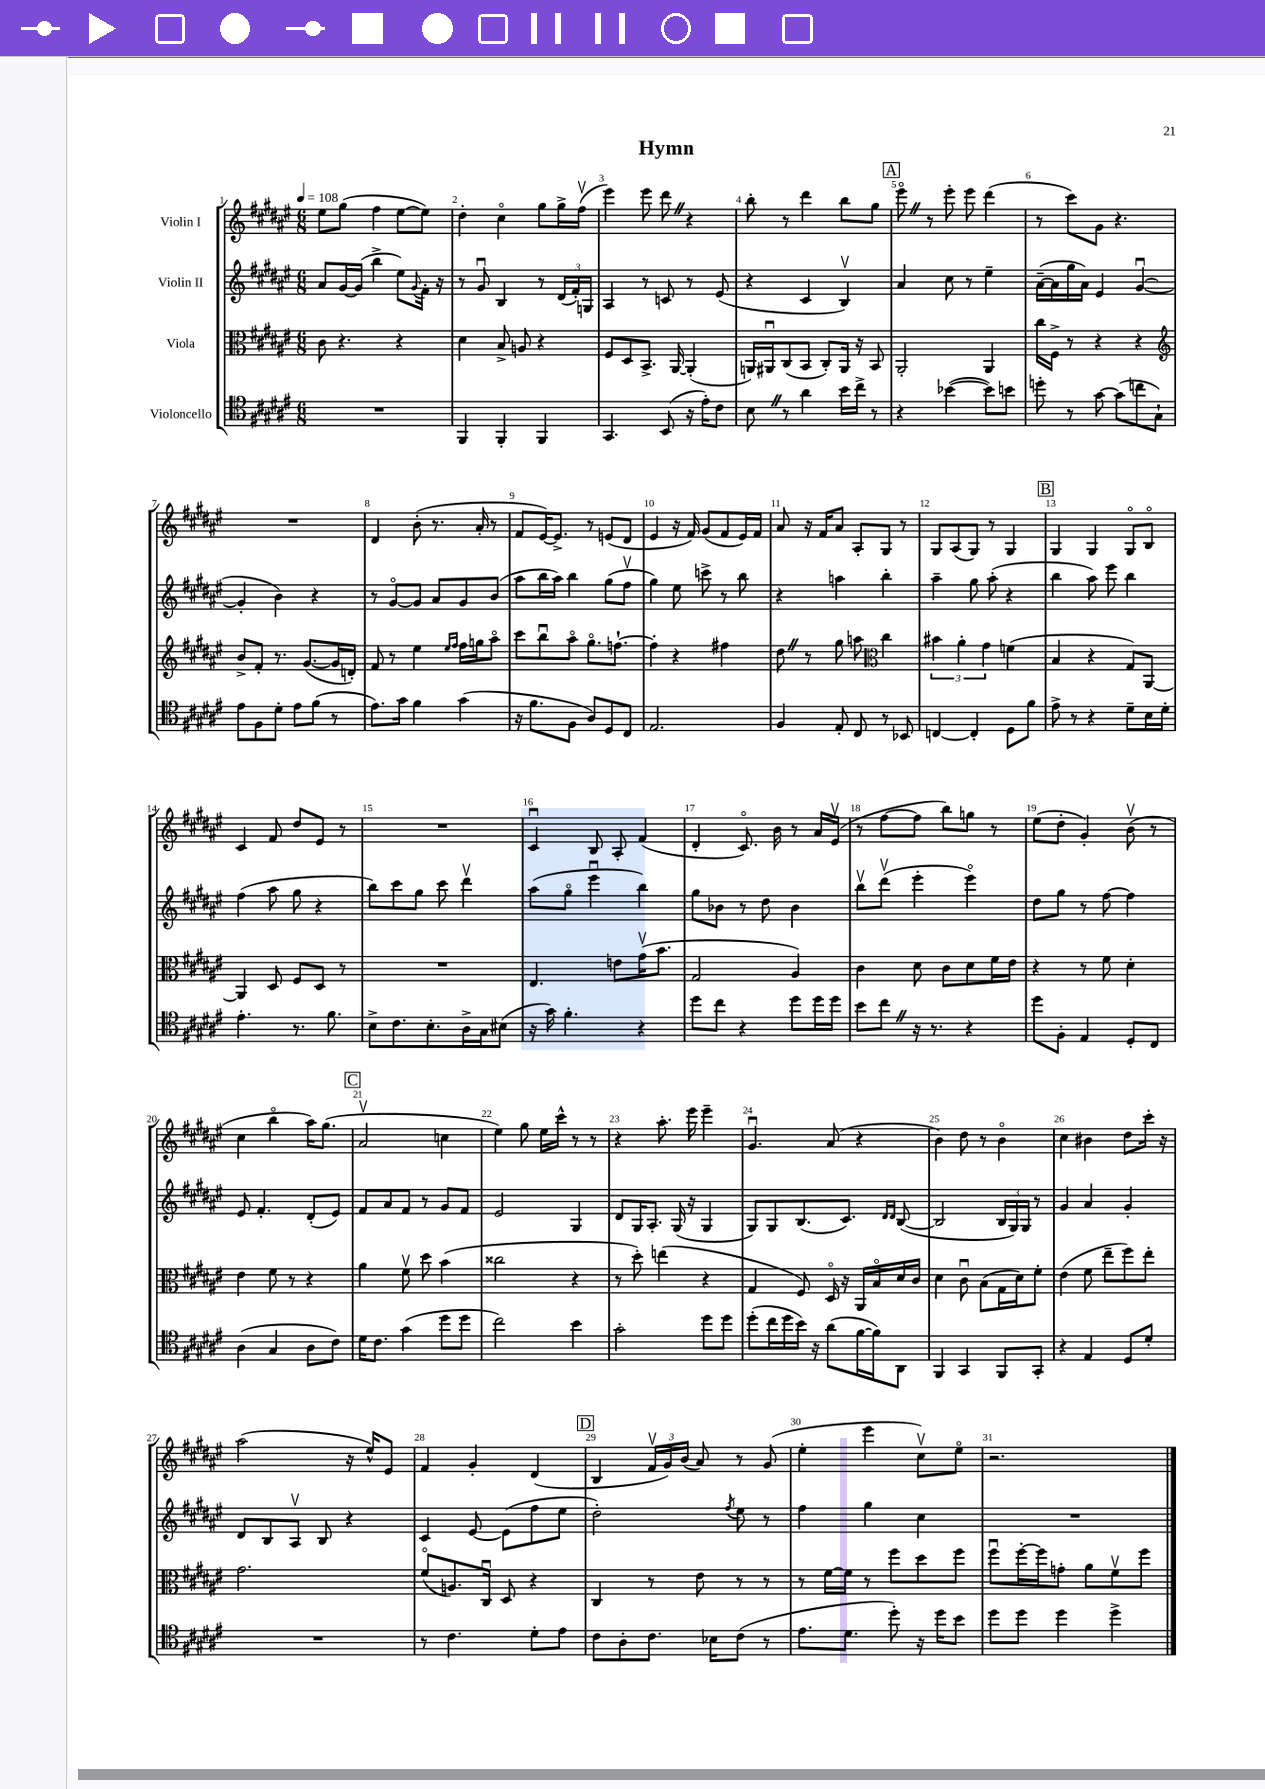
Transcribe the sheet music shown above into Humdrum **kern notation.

**kern	**kern	**kern	**kern
*part4	*part3	*part2	*part1
*staff4	*staff3	*staff2	*staff1
*I"Violoncello	*I"Viola	*I"Violin II	*I"Violin I
*clefC4	*clefC3	*clefG2	*clefG2
*k[f#c#g#d#a#e#]	*k[f#c#g#d#a#e#]	*k[f#c#g#d#a#e#]	*k[f#c#g#d#a#e#]
*M6/8	*M6/8	*M6/8	*M6/8
*MM108	*MM108	*MM108	*MM108
=1	=1	=1	=1
2.r	8c#\	8a#/L	8ee#\L
.	4.r	[16g#/L	(8gg#\J
.	.	(16g#/JJ]	.
.	.	4bb^\	4ff#\
.	4r	8ee#\L)	[8ee#\L
.	.	8qqg#/	.
.	.	16f#'\Jk	8ee#\J])
.	.	16r	.
=2	=2	=2	=2
4FF#/	4d#\	8r	4dd#'\
.	.	8g#u/	.
4FF#'/	8B^/	4B/	4cc#\
.	8An/	.	.
4FF#/	4r	8r	8gg#\L
.	.	(24d#/LL	16gg#^\L
.	.	24f#'/)	.
.	.	.	(16ff#v\JJ
.	.	24Gn/JJ	.
=3	=3	=3	=3
4.GG#/	8F#/L	4A#/	4eee#\)
.	8D#/	.	.
.	8.BB^/J	8r	8eee#\
(8BB/	.	8cn/	8ddd#Z\
.	[16AA#/	.	.
16r	(4AA#'/]	8r	4r
16e#'\KL)	.	.	.
8c#\J	.	(8e#/	.
=4	=4	=4	=4
8BZ\	16AAn/LL)	4r	8bb'\
.	16AA#Xu/J	.	.
8r	(8C#/	.	8r
4a#\	8BB/J	4c#/	4ddd#\
.	8C#'/L)	.	.
16b\LL	16AA#/Jk	4Bv/)	8bb\L
16cc#^\JJ	16r	.	.
8r	8BB/	.	8gg#\J
!!LO:REH:place=s1:t=A
=5	=5	=5	=5
4r	2AA#'/	4a#/	8eee#Z\
.	.	.	8r
([4b-X\	.	8cc#\	8eee#'\
.	.	8r	8eee#\
8b-\L])	4AA#/	4ee#~\	(4ddd#\
8bn\J	.	.	.
=6	=6	=6	=6
8ddn'\	16cc#\LL	([16a#~\LL	8r
.	16F#^\JJ	16a#\]	.
8r	8r	16gg#\	8ccc#\L)
.	.	16a#\JJ)	.
[8g#\	4r	4e#/	8g#\J
(8g#\L]	.	.	4.r
8ccn\	4r	([4g#u/	.
8G#`\J)	.	.	.
!!LO:LB:g=z
=7	=7	=7	=7
*	*clefG2	*	*
8e#\L	8b^/L	4g#'/]	2.r
8F#\	8f#'/J	.	.
8d#'\J	8.r	4b\)	.
8e#\L	.	.	.
.	([8.g#/L	.	.
(8f#\J	.	4r	.
8r	16g#/L]	.	.
.	16dn'/JJ)	.	.
=8	=8	=8	=8
8.e#\L)	8f#/	8r	4d#/
.	8r	[8g#/L	.
16g#\Jk	.	.	.
4f#\	4ee#\	8g#/J]	(8b'\
.	.	8a#/L	8.r
.	16qqee#/LL	.	.
.	16qqff#/JJ	.	.
(4g#\	16ff#\LL	8g#/	.
.	16ggn\J	.	16a#'/
.	8aa#\J	(8b/J	8r
=9	=9	=9	=9
16r	8ccc#\L	8aa#\L	8f#/L
8.f#\L	.	.	.
.	8bbu\	16bb\L	[16e#/K)
.	.	16aa#\JJ)	8.e#^/J]
8F#\J	8aa#\J	4bb\	.
8A#/L)	8.gg#\L	.	8r
8D#/	.	(8gg#\L	(8en/L
.	[8.ffn`\J	.	.
8C#/J	.	8ff#v\J	8d#/J
=10	=10	=10	=10
2.E#/	4ff'\]	4gg#\)	4e#/
.	4r	8ee#\	16r
.	.	.	16f#/)
.	.	8cccn^\	(8g#/L
.	4ff#X\	8r	8f#/
.	.	8bb\	16e#/L)
.	.	.	16f#/JJ
=11	=11	=11	=11
4F#/	8dd#Z\	4r	8a#/
.	8r	.	16r
.	.	.	16f#/KL
8E#'/	8gg#\	4aan\	8a#/J
8C#/	8aan\	.	8A#'/L
*	*clefC3	*	*
8r	4cc#\	4bb'\	8G#/J
8BB-X/	.	.	8r
=12	=12	=12	=12
[4Cn/	6b#X\	4aa#~\	8G#/L
.	.	.	(8A#/
.	6a#'\	.	.
4C'/]	.	8gg#\	8G#/J)
.	6g#\	.	.
.	.	(8aa#'\	8r
8D#\L	(4fn\	4r	4G#/
8f#\J	.	.	.
!!LO:REH:place=s1:t=B
=13	=13	=13	=13
8e#^\	4B/	4bb\	4G#/
8r	.	.	.
4r	4r	8aa#\)	4G#/
.	.	8eee#\	.
8d#~\L	8G#/L)	4bb\	8G#/L
16B\L	[8AA#/J	.	8B/J
16d#'\JJ	.	.	.
!!LO:LB:g=z
=14	=14	=14	=14
4.e#'\	4AA#/]	(4ff#\	4c#/
.	8D#/	8aa#\	8f#/
8.r	8F#/L	8gg#\	8dd#/L
.	8D#/J	4r	8e#/J
8.f#\	.	.	.
.	8r	.	8r
=15	=15	=15	=15
8B^\L	2.r	8bb\L)	2.r
8.c#\	.	8ccc#\	.
.	.	8gg#\J	.
8.B'\	.	.	.
.	.	8ccc#\	.
16A#^\L	.	4ddd#v\	.
16G#\J	.	.	.
(8B#X\J	.	.	.
=16	=16	=16	=16
16r	4.E#/	(8aa#\L	4c#u/
16g#\)	.	.	.
4.f#'\	.	8gg#\J	.
.	.	4eee#u\	8B/
.	8en\L	.	8A#'/
4r	(16g#v\K	4bb\)	(4f#/
.	8.b\J	.	.
=17	=17	=17	=17
8dd#\L	2G#/	8gg#\L	4d#'/
8cc#\J	.	8b-X\J	.
4r	.	8r	8.c#/)
.	.	8dd#\	.
.	.	.	16b\
8dd#\L	4A#/)	4b-\	8r
16dd#\L	.	.	16a#/LL
16dd#\JJ	.	.	(16e#v/JJ
=18	=18	=18	=18
8b\L	4c#\	8bbv\L	8r
8cc#Z\J	.	(8ddd#v\J	[8ff#\L
16r	8d#\	4eee#'\	8ff#\J]
8.r	.	.	.
.	8c#\L	.	8bb\L)
4r	8d#\	4eee#\)	8ggn\J
.	16f#\L	.	8r
.	16e#\JJ	.	.
=19	=19	=19	=19
8dd#\L	4r	8dd#\L	(8ee#\L
8F#'\J	.	8gg#\J	8dd#'\J
4E#/	8r	8r	4g#'/)
.	8f#\	[8ff#\	.
8D#'/L	4d#'\	4ff#\]	(8bv\
8C#/J	.	.	8r
!!LO:LB:g=z
=20	=20	=20	=20
(4A#\	4e#\	8e#/	4cc#\
.	.	4.f#'/	.
4G#/	8f#\	.	4bb\
.	8r	.	.
8A#\L	4r	(8d#'/L	16aa#\KL)
.	.	.	(8.gg#\J
8c#\J)	.	8e#/J)	.
!!LO:REH:place=s1:t=C
=21	=21	=21	=21
16d#\KL	4a#\	8f#/L	2a#v/
8.c#\J	.	.	.
.	.	8a#/	.
(4g#\	8f#v\	8f#/J	.
.	8dd#\	8r	.
8dd#\L	(4b\	8g#/L	4ccn\
8dd#\J	.	8f#/J	.
=22	=22	=22	=22
2cc#\)	2cc##X\	2e#/	4ee#\)
.	.	.	8gg#\
.	.	.	16ee#\LL
.	.	.	16ccc#^^\JJ
4b\	4r	4G#/	8r
.	.	.	8r
=23	=23	=23	=23
2g#'\	8r	8d#/L	4r
.	8dd#'\)	16G#/K	.
.	.	8.A#'/J	.
.	(4een\	.	8.aa#'\
.	.	(16G#/	.
.	.	16r	16eee#\
8dd#\L	4r	4G#/	4eee#~\
8dd#\J	.	.	.
=24	=24	=24	=24
(8dd#'\L	4G#/	8G#/L)	4.g#u/
16cc#\L	.	8G#/	.
16dd#\	.	.	.
16b\JJ)	8F#/)	(8.B/	.
16r	.	.	.
(8a#\L	16D#/	.	(8a#/
.	16r	8.c#/J)	.
[16f#\L	16AA#/LL	.	4r
16f#\J])	16B/	.	.
.	.	16qqd#/LL	.
.	.	16qqd#/JJ	.
8AA#\J	16d#/	([8B/	.
.	16c#/JJ	.	.
=25	=25	=25	=25
4FF#/	4d#\	2B/]	4b\)
4GG#/	8c#u\	.	8dd#\
.	(8B\L	.	8r
8FF#/L	16G#\L	24B/LL	4b\
.	.	24G#/)	.
.	16d#\J)	.	.
.	.	24G#/JJ	.
8GG#'/J	8f#'\J	8r	.
=26	=26	=26	=26
4r	(4e#\	4g#/	4cc#\
4E#/	8f#\	4a#/	4b#X\
.	8ee#~\L	.	.
8D#/L	8ff#\)	4g#'/	8dd#\L
8d#'/J	8ee#'\J	.	16ccc#'\Jk
.	.	.	16r
!!LO:LB:g=z
=27	=27	=27	=27
2.r	2.g#\	8d#/L	(2aa#\
.	.	8B/	.
.	.	8A#v/J	.
.	.	8B/	.
.	.	4r	16r
.	.	.	16ee#^^/KL)
.	.	.	8e#/J
=28	=28	=28	=28
8r	(8f#/L	4c#/	4f#/
4.c#\	8.An/)	.	.
.	.	[8e#/	4g#'/
.	16C#u/Jk	.	.
.	8D#/	(8e#\L]	.
8d#'\L	4r	8ff#\	(4d#/
8e#\J	.	8ee#\J	.
!!LO:REH:place=s1:t=D
=29	=29	=29	=29
8c#\L	4C#/	2dd#'\)	4B/
8A#'\	.	.	.
8.c#\J	8r	.	24f#v/LL
.	.	.	24g#/)
.	.	.	(24b/JJ
.	8e#\	.	8a#/)
16B-X\KL	.	.	.
.	.	8qff#/	.
(8c#\J	8r	8ee#\	8r
8r	8r	8r	(8g#/
=30	=30	=30	=30
8.e#\L	8r	4ff#\	4ee#'\
.	[16f#\LL	.	.
8.d#\J	16f#\JJ]	.	.
.	8r	4gg#\	4eee#\
8dd#'\)	8ff#\L	.	.
16r	8dd#\	4cc#\	8cc#v\L)
16dd#\KL	.	.	.
8b\J	8ff#\J	.	8ee#\J
=31	=31	=31	=31
8dd#\L	8ff#u\L	2.r	2.r
8dd#\J	[16ff#'\L	.	.
.	16ff#\J]	.	.
4dd#\	8gn'\J	.	.
.	8a#\L	.	.
4dd#^\	8f#v\	.	.
.	8ff#\J	.	.
==	==	==	==
*-	*-	*-	*-
